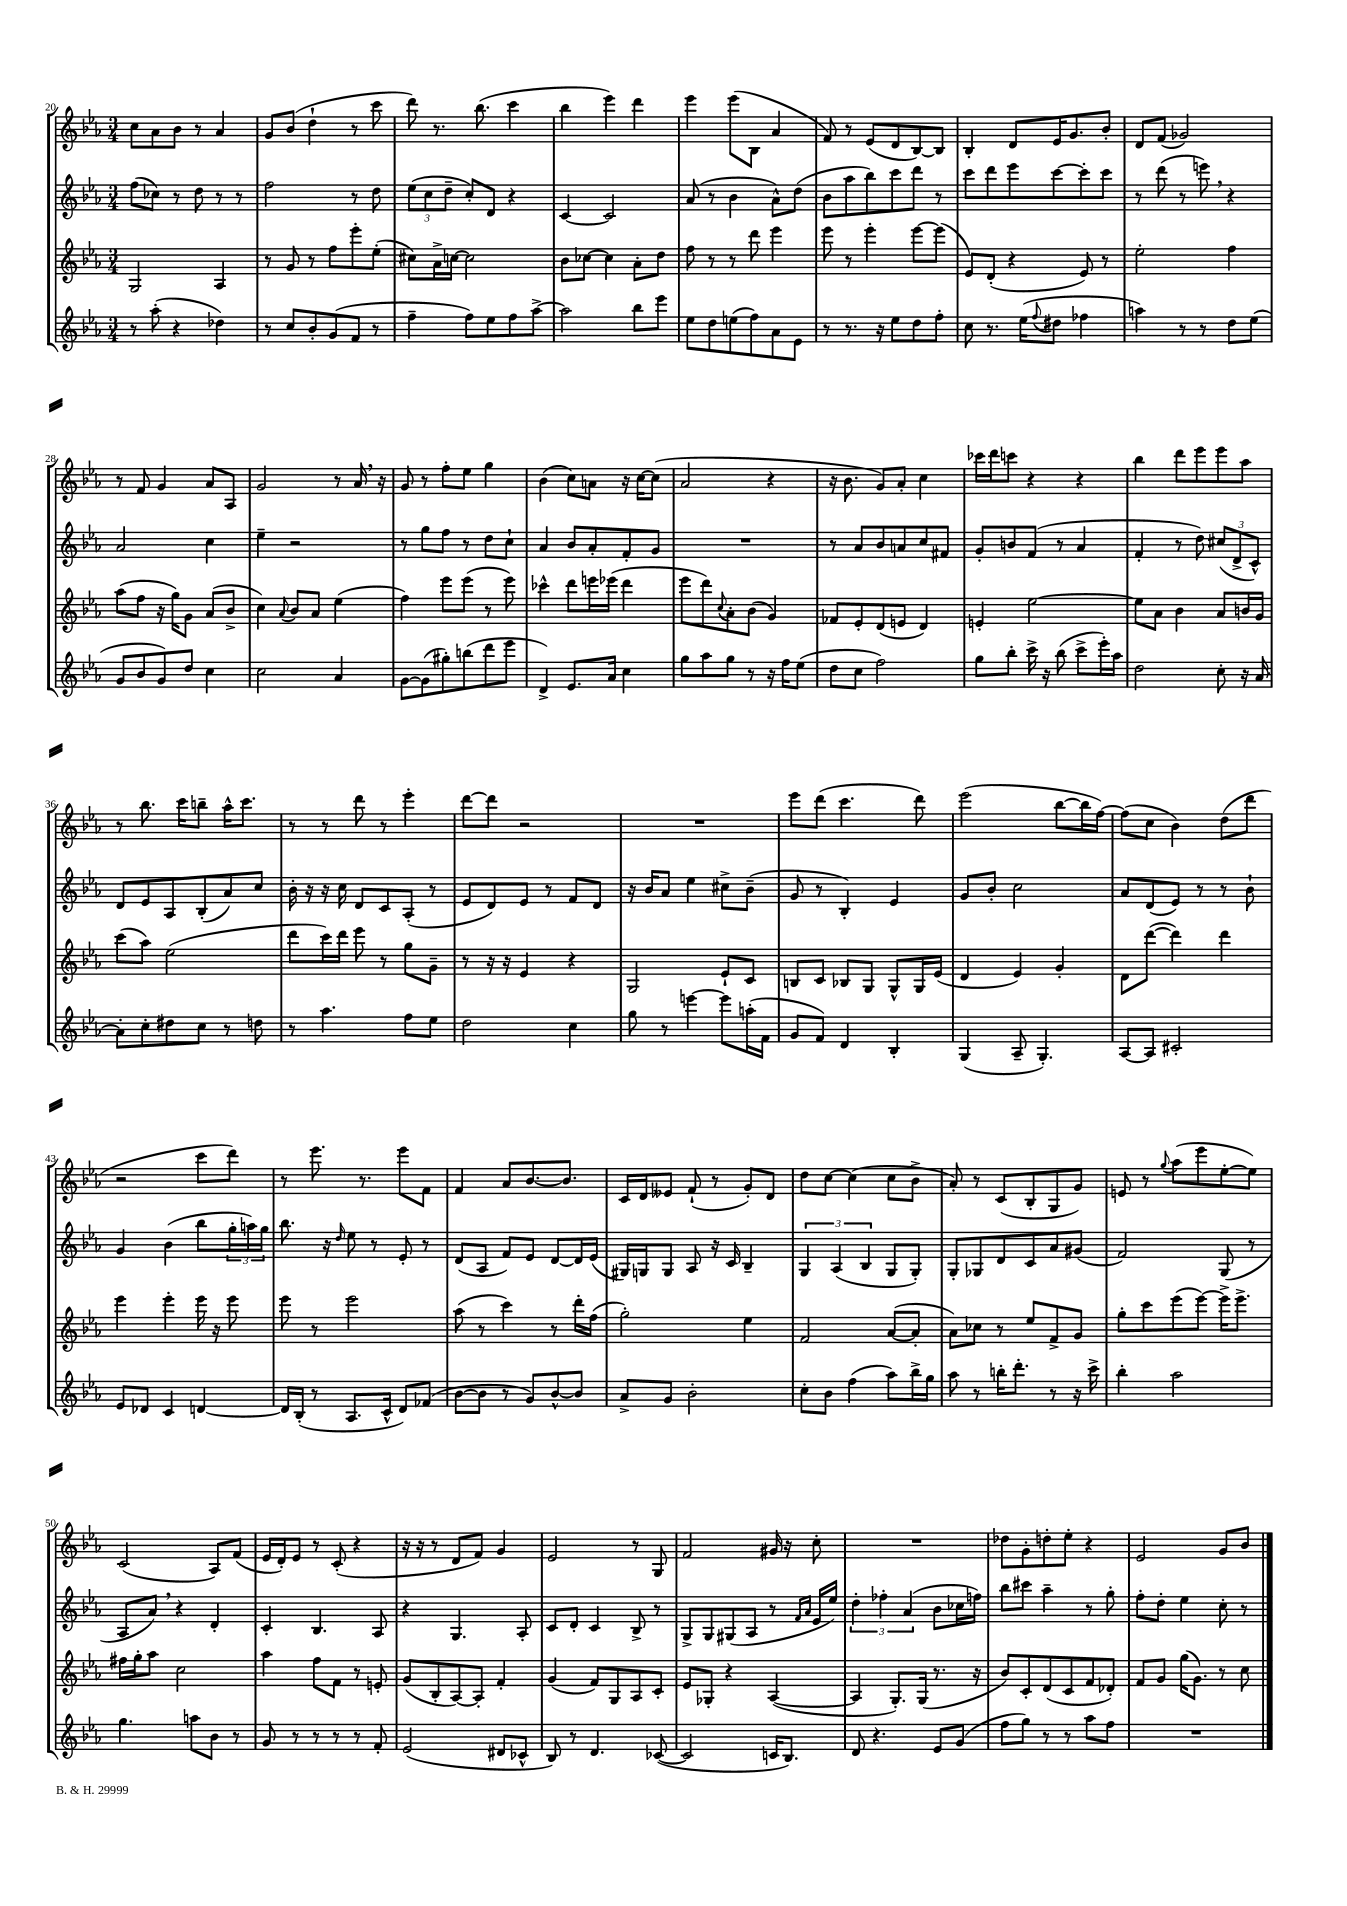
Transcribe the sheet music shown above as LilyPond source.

<<
\new StaffGroup <<
\new Staff = "s0" {
    \clef treble \key ees \major \numericTimeSignature \time 3/4
    c''8 aes'8 bes'8 r8 aes'4 |
    g'8 bes'8( d''4-! r8 c'''8 |
    d'''8) r8. bes''8.( c'''4 |
    bes''4 ees'''4) d'''4 |
    ees'''4 ees'''8( bes8 aes'4 |
    f'8) r8 ees'8( d'8 bes8~) bes8 |
    bes4-. d'8 ees'16 g'8. bes'8-. |
    d'8 f'8( ges'2) |
    r8 f'8 g'4 aes'8 aes8 |
    g'2 r8 aes'16 \breathe r16 |
    g'8 r8 f''8-. ees''8 g''4 |
    bes'4( c''8) a'8 r16 c''16~ c''8( |
    aes'2 r4 |
    r16 bes'8. g'8) aes'8-. c''4 |
    ces'''16 d'''16 c'''8 r4 r4 |
    bes''4 d'''8 ees'''8 ees'''8 aes''8 |
    r8 bes''8. c'''16 b''8-- aes''16-^ c'''8. |
    r8 r8 d'''8 r8 ees'''4-. |
    d'''8~ d'''8 r2 |
    R2. |
    ees'''8 d'''8( c'''4. d'''8) |
    ees'''2( bes''8~ bes''16 f''16~) |
    f''8( c''8 bes'4) d''8( d'''8 |
    r2 c'''8 d'''8) |
    r8 ees'''8. r8. ees'''8 f'8 |
    f'4 aes'8 bes'8.~ bes'8. |
    c'16 d'16 eeses'8 f'8-!( r8 g'8-.) d'8 |
    d''8 c''8~ c''4( c''8 bes'8-> |
    aes'8-.) r8 c'8( bes8-. g8 g'8) |
    e'8 r8 \appoggiatura { g''8 } aes''8( ees'''8 ees''8~-. ees''8) |
    c'2( aes8) f'8( |
    ees'16 d'16-.) ees'8 r8 c'8-.( r4 |
    r16 r16 r8 d'8 f'8) g'4 |
    ees'2 r8 g8 |
    f'2 gis'16 r16 c''8-. |
    R2. |
    des''8 g'8-. d''8-. ees''8-. r4 |
    ees'2 g'8 bes'8 \bar "|." |
}
\new Staff = "s1" {
    \clef treble \key ees \major \numericTimeSignature \time 3/4
    f''8( ces''8) r8 d''8 r8 r8 |
    f''2 r8 d''8 |
    \tuplet 3/2 { ees''8( c''8 d''8-- } c''8-.) d'8 r4 |
    c'4~ c'2 |
    aes'8( r8 bes'4 aes'8-^) d''8( |
    bes'8 aes''8 bes''8) c'''8 d'''8 r8 |
    c'''8 d'''8 ees'''8 c'''8~ c'''8-. c'''8 |
    r8 d'''8( r8 e'''8) \breathe r4 |
    aes'2 c''4 |
    ees''4-- r2 |
    r8 g''8 f''8 r8 d''8 c''8-! |
    aes'4 bes'8 aes'8-. f'8-. g'8 |
    R2. |
    r8 aes'8 bes'8 a'8 c''8 fis'8 |
    g'8-. b'8 f'8( r8 aes'4 |
    f'4-. r8 d''8) \tuplet 3/2 { cis''8( d'8-> c'8-^) } |
    d'8 ees'8 aes8 bes8-.( aes'8) c''8 |
    bes'16-. r16 r16 c''16 d'8 c'8 aes8-.( r8 |
    ees'8 d'8) ees'8 r8 f'8 d'8 |
    r16 bes'16 aes'8 ees''4 cis''8-> bes'8--( |
    g'8 r8 bes4-.) ees'4 |
    g'8 bes'8-. c''2 |
    aes'8 d'8( ees'8) r8 r8 bes'8-! |
    g'4 bes'4( bes''8 \tuplet 3/2 { g''16-. a''16) g''16 } |
    bes''8. r16 \grace { d''16 } ees''8 r8 ees'8-. r8 |
    d'8( aes8 f'8) ees'8 d'8~ d'16 ees'16( |
    gis16) g16 g8 aes8 r16 c'16 bes4-- |
    \tuplet 3/2 { g4 aes4( bes4 } g8 g8-.) |
    g8-. ges8 d'8 c'8 aes'8 gis'8( |
    f'2) g8( r8 |
    aes8 aes'8) \breathe r4 d'4-. |
    c'4-. bes4. aes8 |
    r4 g4. aes8-. |
    c'8 d'8-. c'4 bes8-> r8 |
    g8-> g8 gis8( aes8 r8 \grace { f'16 aes'16 } ees'16 ees''16) |
    \tuplet 3/2 { d''4-. fes''4-. aes'4( } bes'8 ces''16 f''16) |
    bes''8 cis'''8 aes''4-- r8 g''8-. |
    f''8-. d''8-. ees''4 c''8-. r8 \bar "|." |
}
\new Staff = "s2" {
    \clef treble \key ees \major \numericTimeSignature \time 3/4
    g2 aes4 |
    r8 g'8 r8 f''8 ees'''8-. ees''8-.( |
    cis''8) aes'16-> c''16~ c''2 |
    bes'8 ces''8~ ces''4 aes'8-. d''8 |
    f''8 r8 r8 d'''8 ees'''4 |
    ees'''8 r8 ees'''4-. ees'''8~ ees'''8( |
    ees'8) d'8-.( r4 ees'8) r8 |
    ees''2-. f''4 |
    aes''8( f''8 r16 g''16) g'8 aes'8( bes'8-> |
    c''4) \appoggiatura { aes'8 } bes'8 aes'8 ees''4( |
    f''4) ees'''8 ees'''8( r8 ees'''8) |
    ces'''4-^ d'''8 e'''16 ees'''16( d'''4 |
    ees'''8 d'''8) \appoggiatura { c''8 } aes'8-. bes'8( g'4) |
    fes'8 ees'8-. d'8( e'8 d'4) |
    e'4-. ees''2~ |
    ees''8 aes'8 bes'4 aes'8 b'16 g'16 |
    c'''8( aes''8) ees''2( |
    d'''8 c'''16) d'''16 ees'''8 r8 g''8 g'8-- |
    r8 r16 r16 ees'4 r4 |
    g2 ees'8-! c'8 |
    b8 c'8 bes8 g8 g8-^ g16 ees'16( |
    d'4 ees'4) g'4-. |
    d'8 d'''8~( d'''4) d'''4 |
    ees'''4 ees'''4-. ees'''16 r16 ees'''8 |
    ees'''8 r8 ees'''2 |
    aes''8( r8 c'''4) r8 d'''16-. f''16( |
    g''2-.) ees''4 |
    f'2 aes'8~( aes'8-. |
    aes'8) ces''8 r8 ees''8 f'8-> g'8 |
    g''8-. c'''8 ees'''8( ees'''8~) ees'''16-> ees'''8.-> |
    fis''16 g''16-. aes''8 c''2 |
    aes''4 f''8 f'8 r8 e'8-. |
    g'8( bes8-. aes8~) aes8-. f'4-. |
    g'4( f'8) g8 aes8 c'8-. |
    ees'8 ges8-. r4 aes4~( |
    aes4 g8.-.) g16( r8. r16 |
    bes'8) c'8-. d'8( c'8 f'8 des'8-.) |
    f'8 g'8 g''16( g'8.) r8 c''8 \bar "|." |
}
\new Staff = "s3" {
    \clef treble \key ees \major \numericTimeSignature \time 3/4
    r8 aes''8-.( r4 des''4) |
    r8 c''8 bes'8-. g'8( f'8 r8 |
    f''4-- f''8) ees''8 f''8 aes''8~-> |
    aes''2 bes''8 ees'''8 |
    ees''8 d''8 e''8( f''8) aes'8 ees'8 |
    r8 r8. r16 ees''8 d''8 f''8-. |
    c''8 r8. ees''16( \appoggiatura { f''8 } dis''8 fes''4 |
    a''4) r8 r8 d''8 ees''8( |
    g'8 bes'8 g'8) d''8 c''4 |
    c''2 aes'4 |
    g'8~ g'8( gis''8-.) b''8( d'''8 ees'''8 |
    d'4->) ees'8. aes'16 c''4 |
    g''8 aes''8 g''8 r8 r16 f''16 ees''8( |
    d''8 c''8 f''2) |
    g''8 bes''8-. c'''16-> r16 bes''8( c'''8-> ees'''16-.) aes''16 |
    d''2 c''8-. r16 aes'16~ |
    aes'8-. c''8-. dis''8 c''8 r8 d''8 |
    r8 aes''4. f''8 ees''8 |
    d''2 c''4 |
    g''8 r8 e'''4~ e'''8 a''16-.( f'16 |
    g'8 f'8) d'4 bes4-. |
    g4( aes8-- g4.-.) |
    aes8~ aes8 cis'2-. |
    ees'8 des'8 c'4 d'4~ |
    d'16 bes16-.( r8 aes8. c'16-^ d'8) fes'8( |
    bes'8~ bes'8 r8 g'8) bes'8~-^ bes'8 |
    aes'8-> g'8 bes'2-. |
    c''8-. bes'8 f''4( aes''8) bes''16-> g''16 |
    aes''8 r8 b''16-. d'''8.-. r8 r16 c'''16-> |
    bes''4-. aes''2 |
    g''4. a''8 bes'8 r8 |
    g'8 r8 r8 r8 r8 f'8-. |
    ees'2( dis'8 ces'8-^ |
    bes8) r8 d'4. ces'8~( |
    ces'2 c'16 bes8.) |
    d'8 r4. ees'8 g'8( |
    f''8 g''8) r8 r8 aes''8 f''8 |
    R2. \bar "|." |
}
>>
>>
\layout { \context { \Score currentBarNumber = #20 } }
